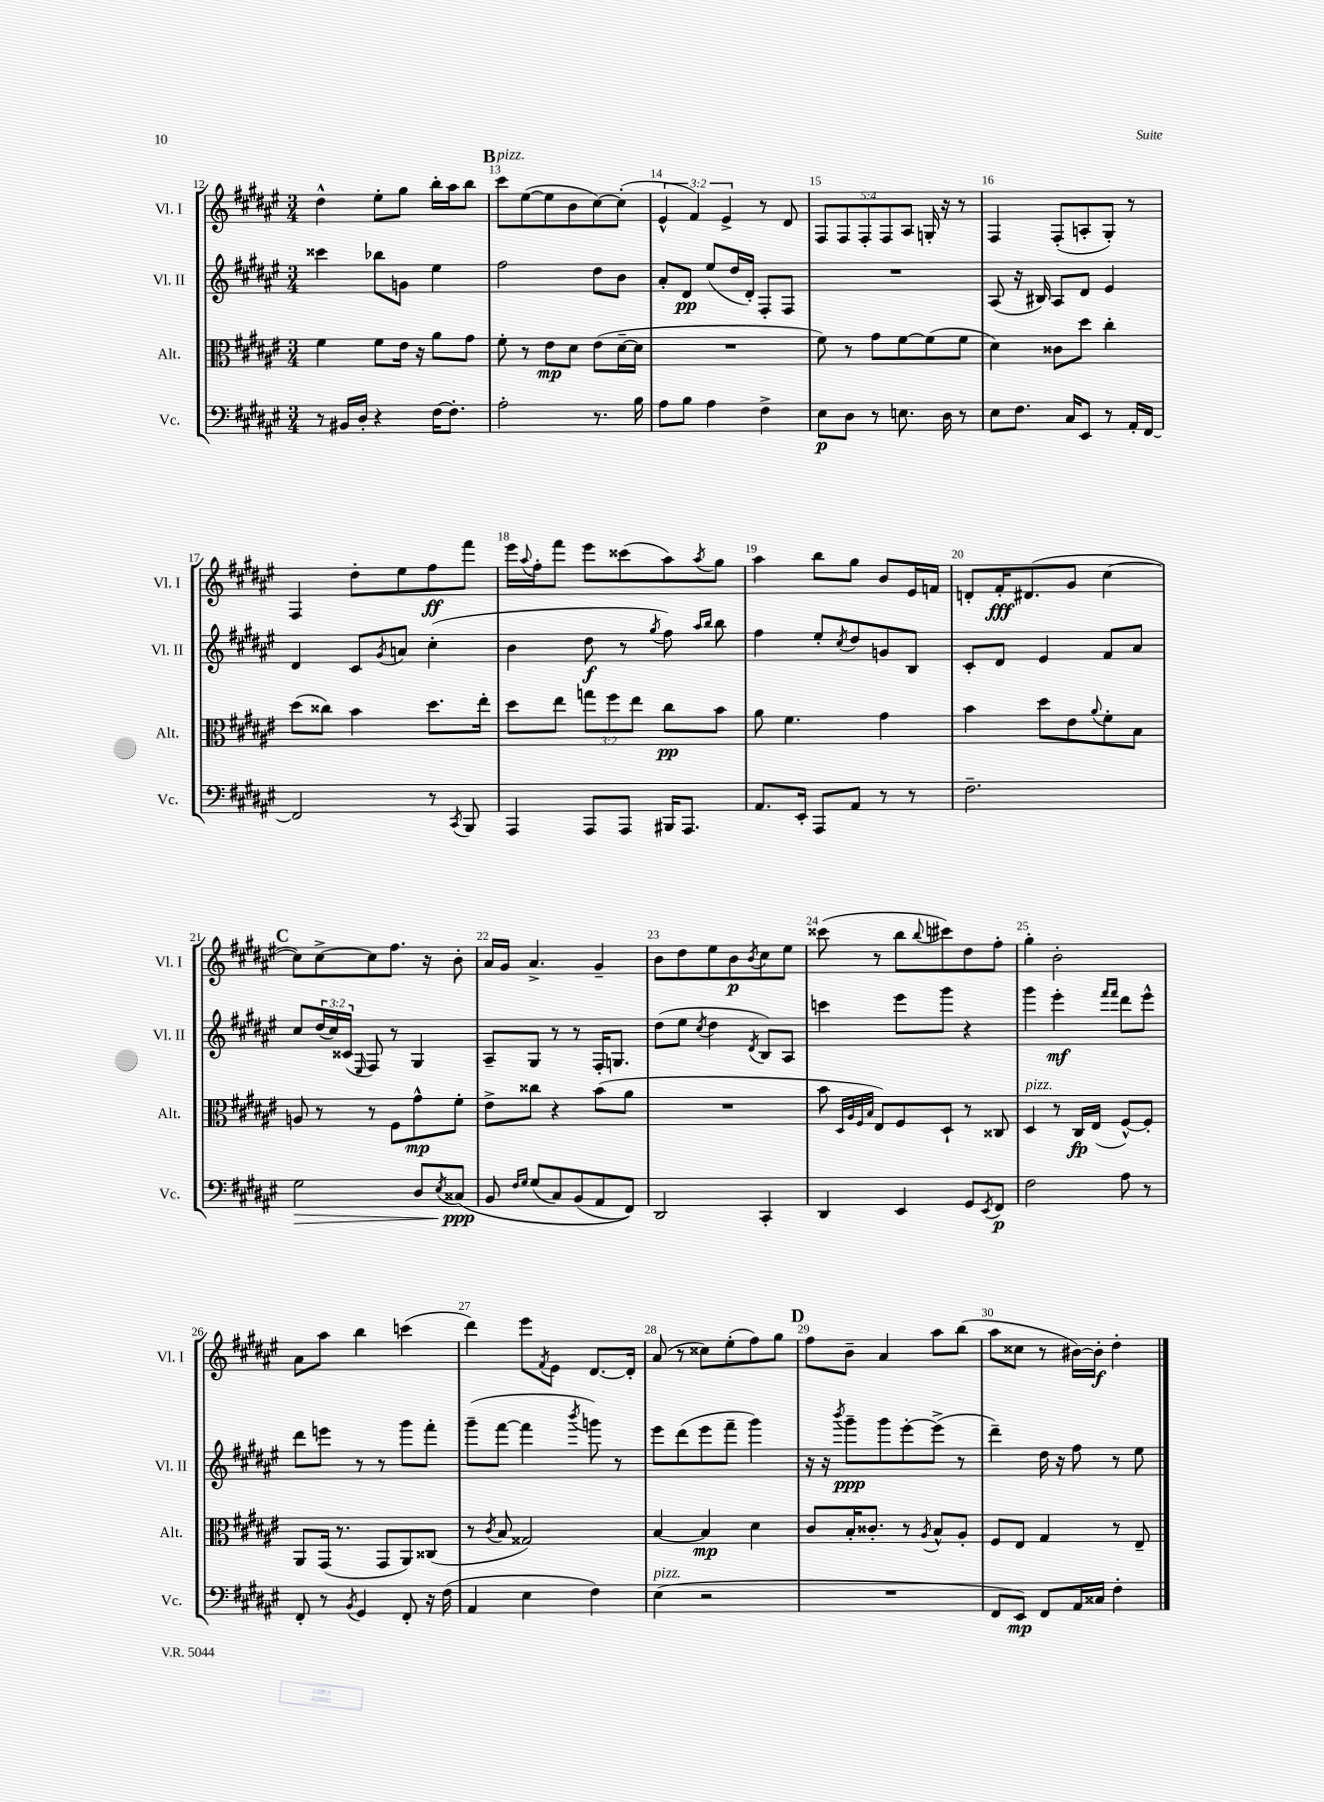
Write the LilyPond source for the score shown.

<<
\new StaffGroup <<
\new Staff = "s0" \with { instrumentName = "Vl. I" shortInstrumentName = "Vl. I" } {
    \clef treble \key fis \major \numericTimeSignature \time 3/4 \override Staff.TupletNumber.text = #tuplet-number::calc-fraction-text
    dis''4-^ eis''8-. gis''8 b''16-. ais''16 b''8 |
    \mark \markup { \bold "B" } cis'''8^\markup { \italic "pizz." } eis''8~( eis''8 b'8 cis''8~) cis''8-.( |
    \tuplet 3/2 { eis'4-^ fis'4) eis'4-> } r8 dis'8 |
    \tuplet 5/4 { fis8 fis8 fis8-. fis8 ais8 } g16-. r16 r8 |
    fis4 fis8-.( a8-. gis8-.) r8 |
    fis4 dis''8-. eis''8 fis''8\ff fis'''8 |
    eis'''16 \appoggiatura { ais''8 } fis''16-. fis'''8 eis'''8 cisis'''8( ais''8) \acciaccatura { ais''8 } gis''8 |
    ais''4 b''8 gis''8 b'8 eis'16 f'16 |
    d'8-. fis'16-.\fff dis'8.( gis'8 cis''4~ |
    \mark \markup { \bold "C" } cis''8) cis''8~-> cis''8 fis''8. r16 b'8-. |
    ais'16 gis'16 ais'4.-> gis'4-- |
    b'8 dis''8 eis''8 b'8\p \acciaccatura { b'8 } cis''8 eis''8 |
    cisis'''8( r8 b''8 \appoggiatura { b''8 } cis'''8) dis''8 fis''8-. |
    gis''4-. b'2-. |
    ais'8 ais''8 b''4 c'''4( |
    dis'''4) eis'''8 \acciaccatura { fis'8 } eis'8 dis'8.~ dis'16-. |
    ais'8( r8 cisis''8) eis''8-.( fis''8) gis''8 |
    \mark \markup { \bold "D" } fis''8 b'8-- ais'4 ais''8 b''8( |
    ais''8 cisis''8 r8 bis'16~) bis'16-.\f dis''4-. \bar "|." |
}
\new Staff = "s1" \with { instrumentName = "Vl. II" shortInstrumentName = "Vl. II" } {
    \clef treble \key fis \major \numericTimeSignature \time 3/4 \override Staff.TupletNumber.text = #tuplet-number::calc-fraction-text
    cisis'''4 bes''8 g'8 eis''4 |
    \mark \markup { \bold "B" } fis''2 dis''8 b'8 |
    ais'8-. dis'8\pp eis''8( dis''16 dis'16-.) fis8-. fis8 |
    R2. |
    ais8( r16 bis16) ais8 dis'8 eis'4 |
    dis'4 cis'8 \acciaccatura { gis'8 } a'8 cis''4-.( |
    b'4 dis''8\f r8 \acciaccatura { gis''8 } fis''8) \grace { ais''16 b''16 } b''8 |
    fis''4 eis''8-. \acciaccatura { cis''8 } dis''8 g'8 b8 |
    cis'8-. dis'8 eis'4 fis'8 ais'8 |
    \mark \markup { \bold "C" } cis''8 \tuplet 3/2 { dis''16( cis''16) cisis'16( } \grace { eis16 } fis8) r8 gis4 |
    ais8-- gis8 r8 r8 fis16-. g8. |
    dis''8( eis''8 \acciaccatura { cis''8 } dis''4 \acciaccatura { dis'8 } b8) ais8 |
    c'''4 eis'''8 gis'''8 r4 |
    gis'''4 eis'''4-.\mf \grace { fis'''16 fis'''16 } dis'''8 eis'''8-^ |
    dis'''8 e'''8 r8 r8 gis'''8 fis'''8-. |
    gis'''8--( fis'''8~ fis'''4 \acciaccatura { b'''8 } g'''8) r8 |
    eis'''8 dis'''8( eis'''8 fis'''8-- gis'''4) |
    \mark \markup { \bold "D" } r16 r16 \acciaccatura { b'''8 } gis'''8--\ppp gis'''8 eis'''8~-. eis'''8->( r8 |
    dis'''4--) dis''16 r16 fis''8 r8 eis''8 \bar "|." |
}
\new Staff = "s2" \with { instrumentName = "Alt." shortInstrumentName = "Alt." } {
    \clef alto \key fis \major \numericTimeSignature \time 3/4 \override Staff.TupletNumber.text = #tuplet-number::calc-fraction-text
    fis'4 fis'8 eis'16 r16 ais'8 gis'8 |
    \mark \markup { \bold "B" } fis'8-. r8 eis'8\mp dis'8 eis'8( dis'16~-- dis'16 |
    R2. |
    fis'8) r8 gis'8 fis'8~ fis'8( fis'8 |
    dis'4) cisis'8 dis''8 cis''4-. |
    dis''8( cisis''8) b'4 dis''8. eis''16-. |
    dis''8 eis''8 \tuplet 3/2 { g''8 fis''8 eis''8 } cis''8\pp b'8 |
    ais'8 fis'4. gis'4 |
    b'4 dis''8 eis'8 \appoggiatura { ais'8 } fis'8-. b8 |
    \mark \markup { \bold "C" } a8 r8 r8 fis8 gis'8-^\mp fis'8-. |
    eis'8-> cisis''8 r4 b'8( ais'8 |
    R2. |
    b'8 \grace { dis32 ais32 fis32 b32 } eis8) fis8 dis8-! r8 cisis8 |
    dis4^\markup { \italic "pizz." } r8 cis16\fp eis16( fis8~-^) fis8-. |
    ais,8 gis,16( r8. gis,8 ais,8) cisis8( |
    r8 \acciaccatura { cis'8 } b8 gisis2) |
    b4~ b4\mp dis'4 |
    \mark \markup { \bold "D" } cis'8 b16-. cisis'8.-. r8 \acciaccatura { ais8 } b8-^ ais8-. |
    fis8 eis8 gis4 r8 eis8-- \bar "|." |
}
\new Staff = "s3" \with { instrumentName = "Vc." shortInstrumentName = "Vc." } {
    \clef bass \key fis \major \numericTimeSignature \time 3/4
    r8 bis,16 dis16-. r4 fis16~ fis8.-. |
    \mark \markup { \bold "B" } ais2-. r8. b16 |
    ais8 b8 ais4 fis4-> |
    eis8\p dis8 r8 e8. dis16 r8 |
    eis8 fis8. cis16 eis,8 r8 ais,16-. fis,16~ |
    fis,2 r8 \acciaccatura { cis,8 } b,,8 |
    ais,,4 ais,,8 ais,,8 bis,,16 ais,,8. |
    ais,8. eis,16-. ais,,8 ais,8 r8 r8 |
    fis2.-- |
    \mark \markup { \bold "C" } gis2\> dis8 \acciaccatura { eis8 } cisis8\ppp\!\( |
    b,8 \grace { fis16 gis16 } gis8( cis8) b,8( ais,8 fis,8)\) |
    dis,2 cis,4-. |
    dis,4 eis,4 gis,8 \acciaccatura { eis,8 } fis,8\p |
    fis2 ais8 r8 |
    fis,8-. r8 \acciaccatura { b,8 } gis,4 fis,8-. r16 fis16( |
    ais,4 eis4 fis4) |
    eis4^\markup { \italic "pizz." }( r2 |
    \mark \markup { \bold "D" } R2. |
    fis,8 eis,8\mp) fis,8 ais,16 cisis16 fis4-. \bar "|." |
}
>>
>>
\layout { \context { \Score currentBarNumber = #12 \override BarNumber.break-visibility = ##(#f #t #t) barNumberVisibility = #all-bar-numbers-visible } }
